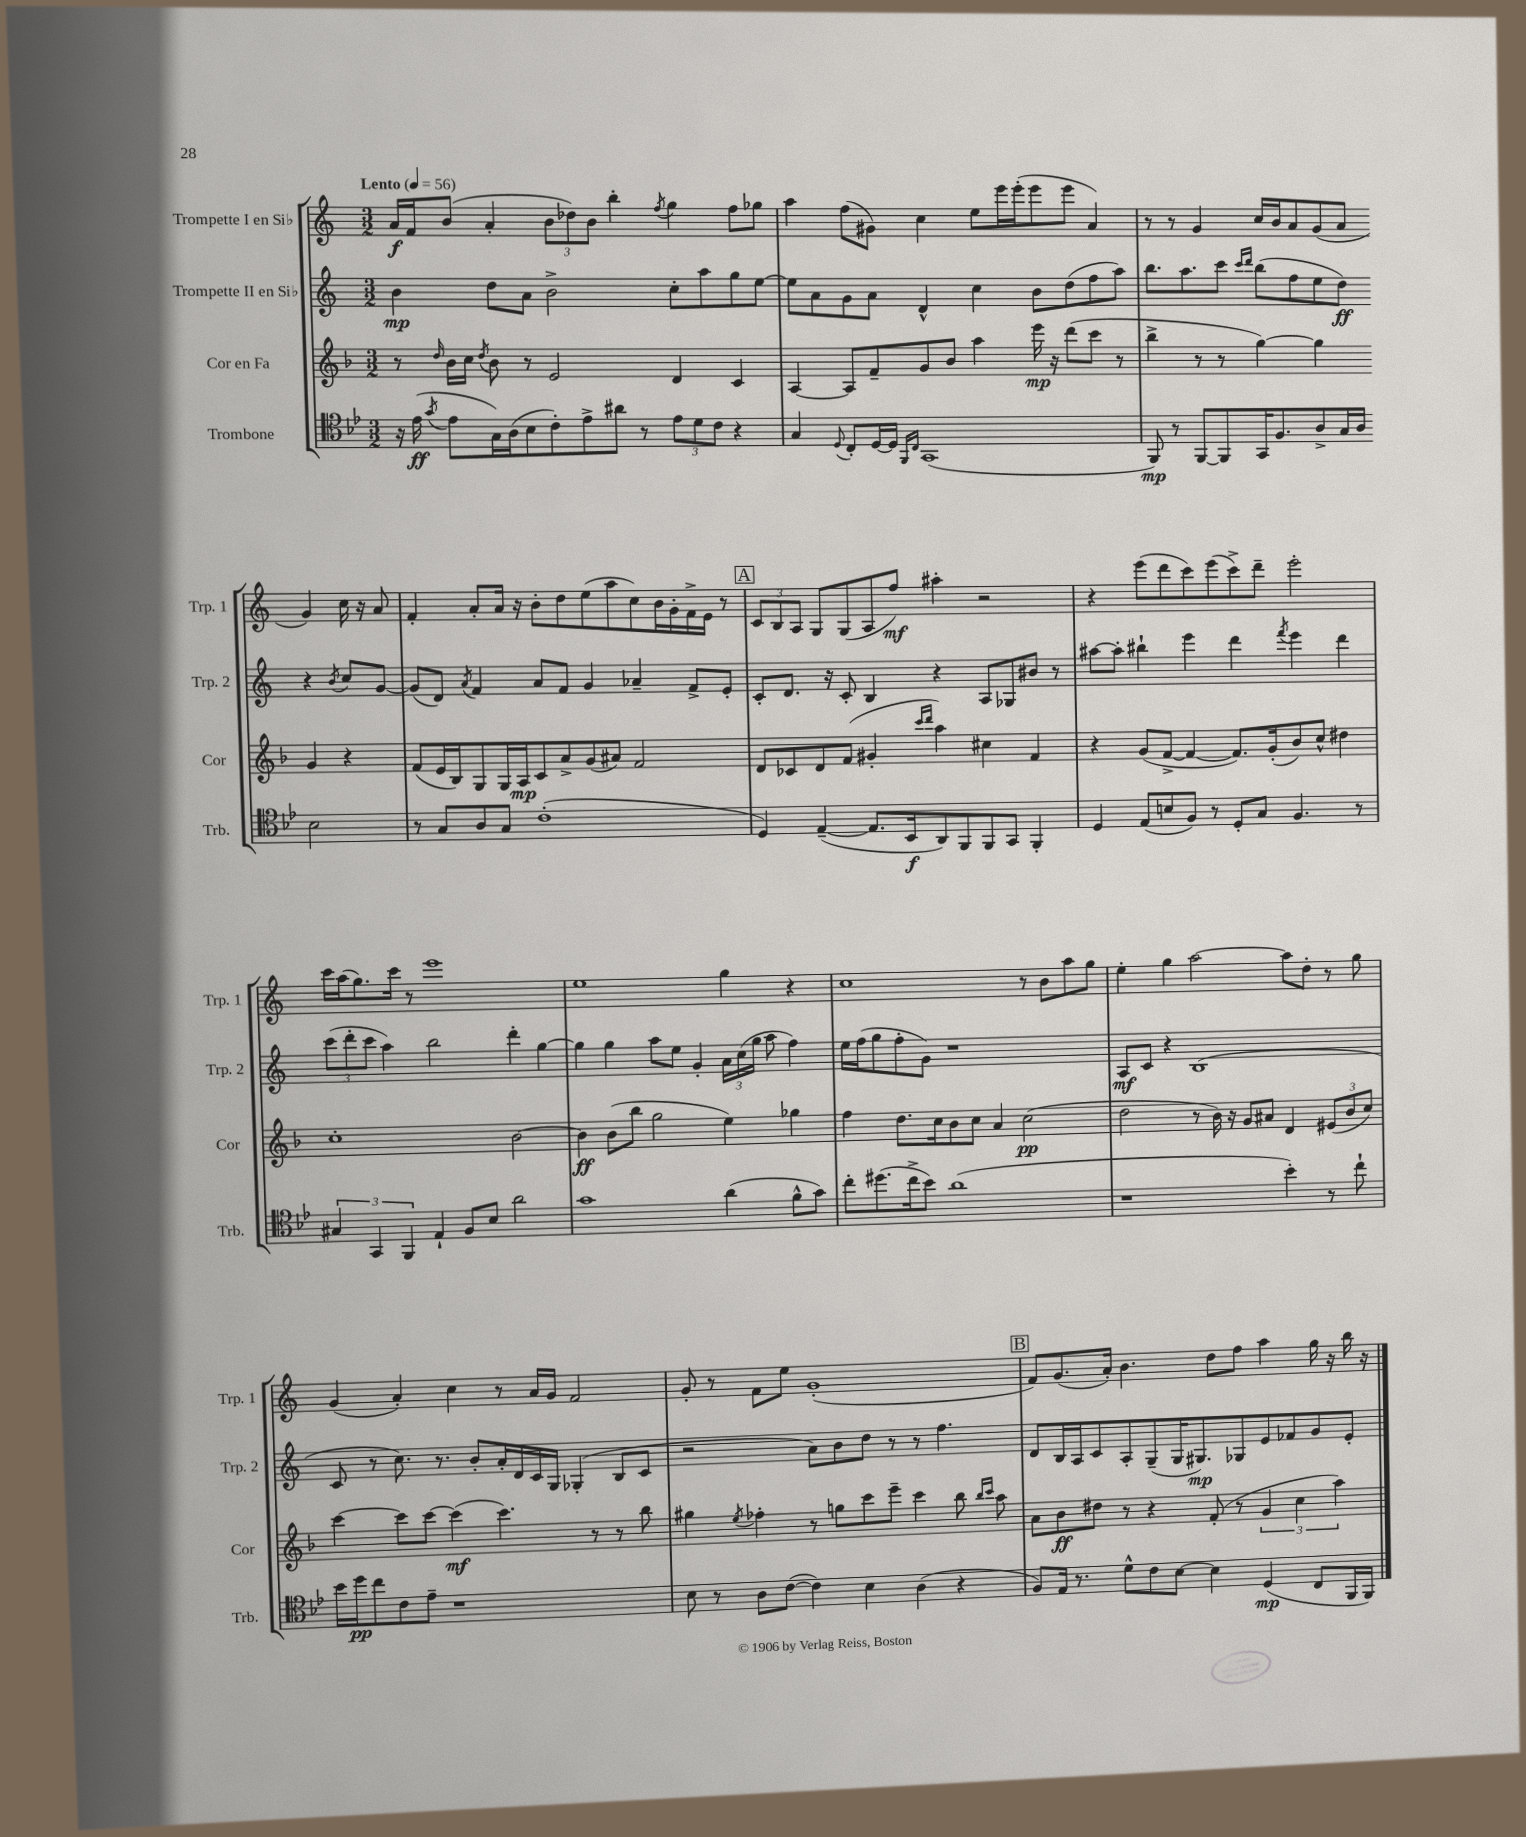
<<
\new StaffGroup <<
\new Staff = "s0" \with { instrumentName = "Trompette I en Sib" shortInstrumentName = "Trp. 1" } {
    \clef treble \key c \major \numericTimeSignature \time 3/2 \tempo "Lento" 4 = 56
    \autoBeamOff a'16[\f f'16 b'8]( a'4-. \tuplet 3/2 { b'8[ des''8) b'8] } b''4-. \acciaccatura { f''8 } g''4 f''8[ ges''8] |
    a''4 f''8[( gis'8]) c''4 e''8[ e'''16 e'''16-.( e'''8 e'''8] a'4) |
    r8 r8 g'4 c''16[ b'16 a'8 g'8( a'8] g'4) c''16 r16 a'8 |
    f'4-. a'8[-. a'16] r16 b'8[-. d''8 e''8( a''8 c''8) b'16 g'16-. f'16-> e'16] r8 |
    \mark \markup { \box "A" } \tuplet 3/2 { c'8[ b8 a8] } g8[ g8( a8 f''8]\mf) ais''4-. r2 |
    r4 e'''8[( d'''8 c'''8) e'''8( c'''8->) d'''8]-- e'''2-. |
    c'''16[ a''16( g''8.) c'''16] r8 e'''1 |
    e''1 g''4 r4 |
    c''1 r8 b'8[ a''8 g''8] |
    e''4-. g''4 a''2~ a''8[ d''8]-. r8 g''8 |
    g'4( a'4-.) c''4 r8 a'16[ g'16] f'2 |
    g'8-. r8 f'8[ e''8] g'1-.( |
    \mark \markup { \box "B" } f'8[) g'8.( a'16]-.) b'4. d''8[ f''8] a''4 g''16 r16 b''16 r16 \bar "|." |
}
\new Staff = "s1" \with { instrumentName = "Trompette II en Sib" shortInstrumentName = "Trp. 2" } {
    \clef treble \key c \major \numericTimeSignature \time 3/2
    \autoBeamOff b'4\mp d''8[ a'8] b'2-> c''8[-. a''8 g''8 e''8]~ |
    e''8[ a'8 g'8 a'8] d'4-^ c''4 b'8[ d''8( f''8 a''8]) |
    b''8.[ a''8. c'''8] \grace { c'''16[ d'''16] } b''8[( f''8 e''8 d''8]\ff) r4 \acciaccatura { b'8 } c''8[ g'8]~ |
    g'8[( d'8]) \acciaccatura { a'8 } f'4 a'8[ f'8] g'4 aes'4-- f'8[-> e'8]-. |
    \mark \markup { \box "A" } c'8[-. d'8.] r16 c'8-. b4 r4 a8[ ges8 bis'8] r8 |
    ais''8[~ ais''8]-. bis''4-! e'''4 d'''4 \acciaccatura { f'''8 } e'''4 d'''4 |
    \tuplet 3/2 { c'''8[( d'''8-. c'''8] } a''4) b''2 d'''4-. g''4~ |
    g''4 g''4 a''8[ e''8] g'4-. \tuplet 3/2 { a'16[ c''16( g''16] } a''8 f''4) |
    e''16[ f''16( g''8 f''8-. g'8]) r1 |
    a8[\mf c'8] r4 b1( |
    c'8 r8 c''8.) r8. b'8[-. a'16-. d'16 c'16 g16] ges4-.( b8[ c'8] |
    r2 a'8[) b'8 d''8] r8 r8 f''4. |
    \mark \markup { \box "B" } d'8[ b16 a16 c'8 a8-. g8--( g16 gis8.\mp) ges8 e'8 fes'8 g'8 e'8]-. \bar "|." |
}
\new Staff = "s2" \with { instrumentName = "Cor en Fa" shortInstrumentName = "Cor" } {
    \clef treble \key f \major \numericTimeSignature \time 3/2
    \autoBeamOff r8 \grace { d''16 } bes'16[ c''16] \acciaccatura { d''8 } bes'8 r8 e'2 d'4 c'4 |
    a4~ a8[ f'8-- g'8 bes'8] a''4 e'''16\mp r16 d'''8[( c'''8] r8 |
    bes''4-> r8 r8 g''4~) g''4 g'4 r4 |
    f'8[( e'16 bes16) g8 g16 a16\mp c'8 a'8-> g'8( ais'8]) f'2 |
    \mark \markup { \box "A" } d'8[ ces'8 d'8 f'8]( gis'4-. \grace { c'''16[ d'''16] } a''4) cis''4 f'4 |
    r4 g'8[( f'8]~-> f'4~ f'8.[) g'16-.( bes'8) c''8]-^ dis''4 |
    c''1-. bes'2~ |
    bes'4\ff bes'8[( bes''8] g''2 e''4) ges''4 |
    f''4 d''8.[ c''16 bes'8 c''8] a'4 c''2\pp( |
    d''2 r8 bes'16) r16 g'8[ ais'8] d'4 \tuplet 3/2 { eis'8[( bes'8 c''8]) } |
    c'''4~ c'''8[ c'''8]~ c'''4\mf( c'''4.) r8 r8 bes''8 |
    gis''4 \acciaccatura { e''8 } fes''4-. r8 g''8[ c'''8 e'''8]-- c'''4 bes''8 \grace { bes''16[ c'''16] } a''8 |
    \mark \markup { \box "B" } a'8[ bes'8\ff dis''8] r8 r4 f'8-.( r8 \tuplet 3/2 { g'4 c''4 a''4) } \bar "|." |
}
\new Staff = "s3" \with { instrumentName = "Trombone" shortInstrumentName = "Trb." } {
    \clef tenor \key bes \major \numericTimeSignature \time 3/2
    \autoBeamOff r16 ees'16\ff( \acciaccatura { g'8 } ees'8[ g16) a16( bes8 c'8-.) ees'8-> ais'8] r8 \tuplet 3/2 { ees'8[ d'8 c'8] } r4 |
    g4 \appoggiatura { d8 } c8[-. d16~ d16] \grace { f,16[ c16] } g,1( |
    f,8\mp) r8 f,8[~ f,8 g,16 f8. a8-> g16 a16] bes2 |
    r8 g8[ a8 g8] c'1-.( |
    \mark \markup { \box "A" } d4) ees4~--( ees8.[ bes,16\f a,8) f,8 f,8 g,8] f,4-. |
    d4 ees8[( b8 f8]) r8 d8[-. g8] f4. r8 |
    \tuplet 3/2 { gis4 g,4 f,4 } ees4-! f8[ bes8] a'2 |
    g'1 a'4( f'8[-^ g'8]) |
    c''8[-. dis''8.( c''16-> bes'8]) a'1( |
    r1 bes'4-.) r8 c''8-! |
    bes'16[ d''16\pp c''8 c'8 ees'8]-- r1 |
    bes8 r8 a8[ c'8]~( c'4) bes4 a4( r4 |
    \mark \markup { \box "B" } f8[) ees16] r8. d'8[-^ c'8 bes8]~ bes4 d4\mp( c8[ f,16 f,16]) \bar "|." |
}
>>
>>
\layout { \context { \Score \remove "Bar_number_engraver" } }
